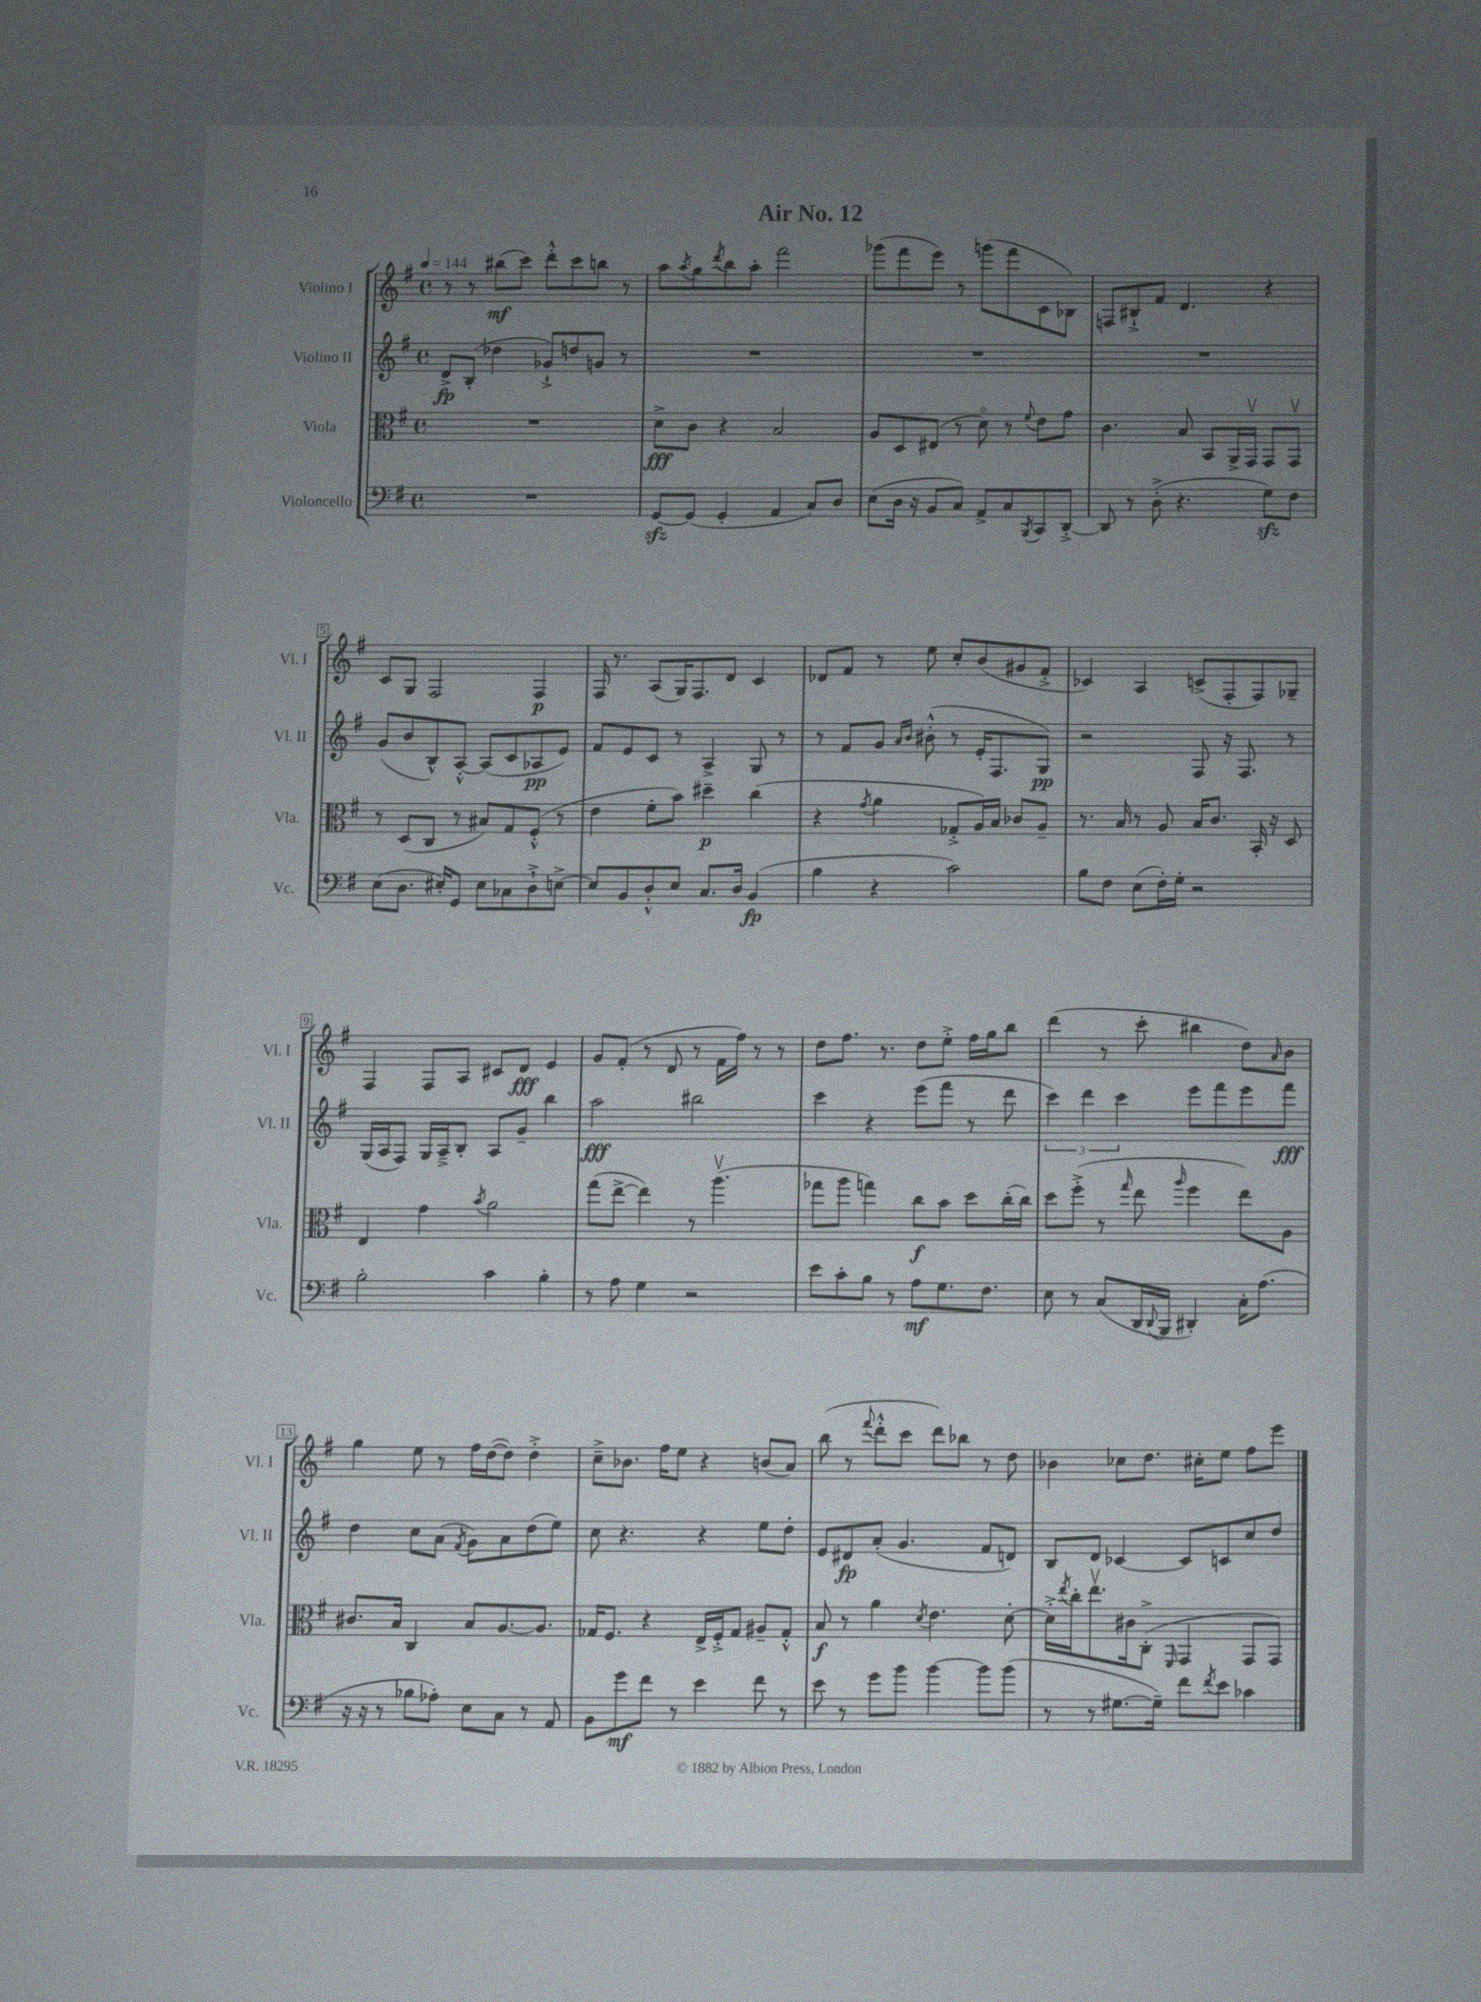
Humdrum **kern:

**kern	**dynam	**kern	**dynam	**kern	**dynam	**kern	**dynam
*part4	*part4	*part3	*part3	*part2	*part2	*part1	*part1
*staff4	*staff4	*staff3	*staff3	*staff2	*staff2	*staff1	*staff1
*I"Violoncello	*	*I"Viola	*	*I"Violino II	*	*I"Violino I	*
*I'Vc.	*	*I'Vla.	*	*I'Vl. II	*	*I'Vl. I	*
*clefF4	*	*clefC3	*	*clefG2	*	*clefG2	*
*k[f#]	*	*k[f#]	*	*k[f#]	*	*k[f#]	*
*M4/4	*	*M4/4	*	*M4/4	*	*M4/4	*
*met(c)	*	*met(c)	*	*met(c)	*	*met(c)	*
*MM144	*	*MM144	*	*MM144	*	*MM144	*
=1	=1	=1	=1	=1	=1	=1	=1
1r	.	1r	.	8d^/L	fp	8r	.
.	.	.	.	(8B'/J	.	8r	.
.	.	.	.	4dd-X\	.	(8bb#X\L	mf
.	.	.	.	.	.	8ccc\J)	.
.	.	.	.	8g-X`^/L)	.	8ddd'^^\L	.
.	.	.	.	8ddn/	.	8ccc\	.
.	.	.	.	8gn/J	.	8bbn\J	.
.	.	.	.	8r	.	8r	.
=2	=2	=2	=2	=2	=2	=2	=2
[8GGzz/L	.	8d^\L	fff	1r	.	8aa\L	.
.	.	.	.	.	.	8qaa/	.
(8GG/J]	.	8c\J	.	.	.	8gg\	.
.	.	.	.	.	.	8qddd/	.
4GG'/	.	4r	.	.	.	8bb\	.
.	.	.	.	.	.	8aa'\J	.
4AA/	.	2B/	.	.	.	2fff#\	.
8C/L)	.	.	.	.	.	.	.
8D/J	.	.	.	.	.	.	.
=3	=3	=3	=3	=3	=3	=3	=3
(8E\L	.	8A/L	.	1r	.	(8ggg-X\L	.
16D\Jk	.	8D/	.	.	.	8fff#\	.
16r	.	.	.	.	.	.	.
8BB/L	.	(8E#X/J	.	.	.	8eee\J)	.
8C/J)	.	8r	.	.	.	8r	.
8AA^/L	.	8d\)	.	.	.	(8gggn\L	.
8C/	.	8r	.	.	.	8fff#\	.
8qBBB/	.	8qqf#/	.	.	.	.	.
8CC/	.	8e\L	.	.	.	8c\	.
[8DD'^/J	.	8g\J	.	.	.	8B-X\J)	.
=4	=4	=4	=4	=4	=4	=4	=4
8DD/]	.	4.c\	.	1r	.	8Fn/L	.
8r	.	.	.	.	.	8B#X`^/	.
(8D'^\	.	.	.	.	.	8f#/J	.
4.r	.	8B/	.	.	.	4.d/	.
.	.	8BB/L	.	.	.	.	.
.	.	16AA^/L	.	.	.	.	.
.	.	16GGv/JJ	.	.	.	.	.
8Gzz\L)	.	8GG/L	.	.	.	4r	.
8F#\J	.	8GGv/J	.	.	.	.	.
!!LO:LB:g=z
=5	=5	=5	=5	=5	=5	=5	=5
(8E\L	.	8r	.	(8g/L	.	8c/L	.
8.D\J	.	(8D/L	.	8b/	.	8G/J	.
.	.	8C/J	.	8B^^/)	.	2F#/	.
16E#X'/KL)	.	.	.	.	.	.	.
8GG/J	.	8r	.	[8A'^^/J	.	.	.
8E#\L	.	8B#X/L)	.	(8A/L]	.	.	.
8C-X\	.	8G/	.	8c/	.	.	.
8D`^\	.	(8F#'^^/J	.	8A-X/	pp	4F#/	p
[8En^\J	.	8r	.	8e/J)	.	.	.
=6	=6	=6	=6	=6	=6	=6	=6
8E/L]	.	4e\	.	8f#/L	.	16F#/	.
.	.	.	.	.	.	8.r	.
8BB/	.	.	.	8e/	.	.	.
8D'^^/	.	8f#'\L	.	8c/J	.	(8A/L	.
8E/J	.	8b\J)	.	8r	.	16G/K)	.
.	.	.	.	.	.	8.F#/	.
8.C/L	.	4dd#X~\	p	4A^/	.	.	.
.	.	.	.	.	.	8d/J	.
16D/Jk	.	.	.	.	.	.	.
(4BB/	fp	(4cc\	.	8G/	.	4c/	.
.	.	.	.	8r	.	.	.
=7	=7	=7	=7	=7	=7	=7	=7
4B\	.	4r	.	8r	.	8d-X/L	.
.	.	.	.	8f#/L	.	8f#/J	.
.	.	8qg/	.	.	.	.	.
4r	.	4a\	.	8g/J	.	8r	.
.	.	.	.	16qqa/LL	.	.	.
.	.	.	.	16qqb/JJ	.	.	.
.	.	.	.	(8b#X'^^\	.	8ee\	.
2c\)	.	8G-X'^/L	.	8r	.	8cc'/L	.
.	.	16A/L)	.	16e'/KL	.	(8b/	.
.	.	16B/JJ	.	8.F#/	.	.	.
.	.	8c-X/L	.	.	.	8g#X/	.
.	.	8A~/J	.	8G/J)	pp	8f#'^/J	.
=8	=8	=8	=8	=8	=8	=8	=8
8B\L	.	8.r	.	2r	.	4c-X/)	.
8F#\J	.	.	.	.	.	.	.
.	.	16B/	.	.	.	.	.
(8E\L	.	8r	.	.	.	4A/	.
16F#'\L)	.	8A/	.	.	.	.	.
16G'\JJ	.	.	.	.	.	.	.
2r	.	16B/KL	.	8F#/	.	(8cn^/L	.
.	.	8.c/J	.	.	.	.	.
.	.	.	.	16r	.	8F#'/	.
.	.	.	.	8.F#/	.	.	.
.	.	16BB'/	.	.	.	8F#/)	.
.	.	16r	.	.	.	.	.
.	.	8D/	.	8r	.	8G-X~/J	.
!!LO:LB:g=z
=9	=9	=9	=9	=9	=9	=9	=9
2B'\	.	4E/	.	(16G/LL	.	4F#/	.
.	.	.	.	16A/J	.	.	.
.	.	.	.	8F#/J)	.	.	.
.	.	4g\	.	16G/LL	.	8F#/L	.
.	.	.	.	16A~^/J	.	.	.
.	.	.	.	8B'/J	.	8A/J	.
.	.	8qb/	.	.	.	.	.
4c\	.	2a\	.	8A/L	.	8c#X/L	.
.	.	.	.	8g~/J	.	8d/J	fff
4B'\	.	.	.	4bb\	.	4e/	.
=10	=10	=10	=10	=10	=10	=10	=10
8r	.	(8gg\L	.	2aa\	fff	8g/L	.
8A\	.	[8ee^\J	.	.	.	(8f#'/J	.
4G\	.	4ee\])	.	.	.	8r	.
.	.	.	.	.	.	8d/	.
2r	.	8r	.	2bb#X\	.	8r	.
.	.	(4.aav\	.	.	.	16f#\LL	.
.	.	.	.	.	.	16ff#\JJ)	.
.	.	.	.	.	.	8r	.
.	.	.	.	.	.	8r	.
=11	=11	=11	=11	=11	=11	=11	=11
8e\L	.	8gg-X\L	.	4ccc\	.	8dd\L	.
8c'\	.	8aa\J	.	.	.	8.ff#\J	.
8B\J	.	4ggn\)	.	4r	.	.	.
.	.	.	.	.	.	8.r	.
8r	.	.	.	.	.	.	.
8A\L	mf	8cc\L	f	(8eee\L	.	8dd\L	.
8.G\	.	8b\J	.	8fff#\J	.	8ee'^\J	.
.	.	8dd\L	.	8r	.	16ff#\LL	.
8.F#\J	.	.	.	.	.	16gg\J	.
.	.	(16cc'\L	.	8ddd\	.	8bb\J	.
.	.	16cc\JJ)	.	.	.	.	.
=12	=12	=12	=12	=12	=12	=12	=12
8E\	.	8dd\L	.	6ccc\)	.	(4ddd\	.
8r	.	(8ff#'^\J	.	.	.	.	.
.	.	.	.	6ddd\	.	.	.
(8C/L	.	8r	.	.	.	8r	.
.	.	.	.	6ccc\	.	.	.
.	.	16qqgg/	.	.	.	.	.
16DD/L	.	8ee\	.	.	.	8ccc'\	.
8qqDD/	.	.	.	.	.	.	.
16BBB/JJ	.	.	.	.	.	.	.
.	.	16qqaa/	.	.	.	.	.
4DD#X'/)	.	4ff#\	.	8eee\L	.	4bb#X\	.
.	.	.	.	8fff#\	.	.	.
16C'\KL	.	8ee\L)	.	8eee\	.	8dd\L)	.
(8.A\J	.	.	.	.	.	.	.
.	.	.	.	.	.	16qqa/	.
.	.	8A\J	.	8fff#\J	fff	8b\J	.
!!LO:LB:g=z
=13	=13	=13	=13	=13	=13	=13	=13
16r	.	8.c#X/L	.	4dd\	.	4gg\	.
16r	.	.	.	.	.	.	.
8r	.	.	.	.	.	.	.
.	.	16B/Jk	.	.	.	.	.
8B-X\L	.	4C/	.	8cc\L	.	8ee\	.
8A-X'\J)	.	.	.	(8a\J	.	8r	.
.	.	.	.	8qf#/	.	.	.
8E\L	.	8B/L	.	8g\L)	.	16ff#\LL	.
.	.	.	.	.	.	([16dd\J	.
8C\J	.	[8.A/	.	8a\	.	8dd\J])	.
8r	.	.	.	(8dd\	.	4dd'^\	.
.	.	8.A/J]	.	.	.	.	.
8AA/	.	.	.	8ee\J)	.	.	.
=14	=14	=14	=14	=14	=14	=14	=14
8BB\L	.	16G-X/KL	.	8cc\	.	8cc~^\L	.
.	.	8.F#/J	.	.	.	.	.
8g\	mf	.	.	4.r	.	8.b-X\J	.
8f#\J	.	4r	.	.	.	.	.
.	.	.	.	.	.	16ff#\KL	.
8r	.	.	.	.	.	8ee\J	.
4e\	.	16E^/LL	.	4r	.	4r	.
.	.	16F#'^/J	.	.	.	.	.
.	.	8G-/J	.	.	.	.	.
8f#\	.	8A#X~/L	.	8ee\L	.	(8bn/L	.
8r	.	8G-'^^/J	.	8dd'\J	.	8a/J)	.
=15	=15	=15	=15	=15	=15	=15	=15
8e\	.	8B/	f	8e/L	.	(8bb\	.
8r	.	8r	.	8d#X/	fp	8r	.
.	.	.	.	.	.	8qqfff#/	.
8g\L	.	4a\	.	(8a'/J	.	8ddd'^^\L	.
8b\J	.	.	.	4.g/	.	8ccc\J	.
.	.	8qd/	.	.	.	.	.
[4b\	.	4.e\	.	.	.	8ddd\L)	.
.	.	.	.	.	.	8bb-X\J	.
8b\L]	.	.	.	8f#/L	.	8r	.
(8b\J	.	[8d'\	.	8dn/J)	.	8dd\	.
=16	=16	=16	=16	=16	=16	=16	=16
8r	.	16d'^\LL]	.	8B/L	.	4b-X\	.
.	.	8qee/	.	.	.	.	.
.	.	16cc'\J	.	.	.	.	.
8r	.	8.eev\	.	8d/J	.	.	.
[8.G#X\L	.	.	.	[4c-X/	.	8cc-X\L	.
.	.	16c#X\k	.	.	.	.	.
.	.	(8C'^\J	.	.	.	8.dd\J	.
16G#~\Jk])	.	.	.	.	.	.	.
.	.	16qqFF#/	.	.	.	.	.
8f#\L	.	4GG/	.	8c-/L]	.	.	.
.	.	.	.	.	.	16cc#X'\KL	.
8qf#/	.	.	.	.	.	.	.
8e\J	.	.	.	8cn/	.	8ee\J	.
4c-X\	.	8GG/L	.	8cc/	.	8ff#\L	.
.	.	8GG/J)	.	8dd/J	.	8eee\J	.
==	==	==	==	==	==	==	==
*-	*-	*-	*-	*-	*-	*-	*-
